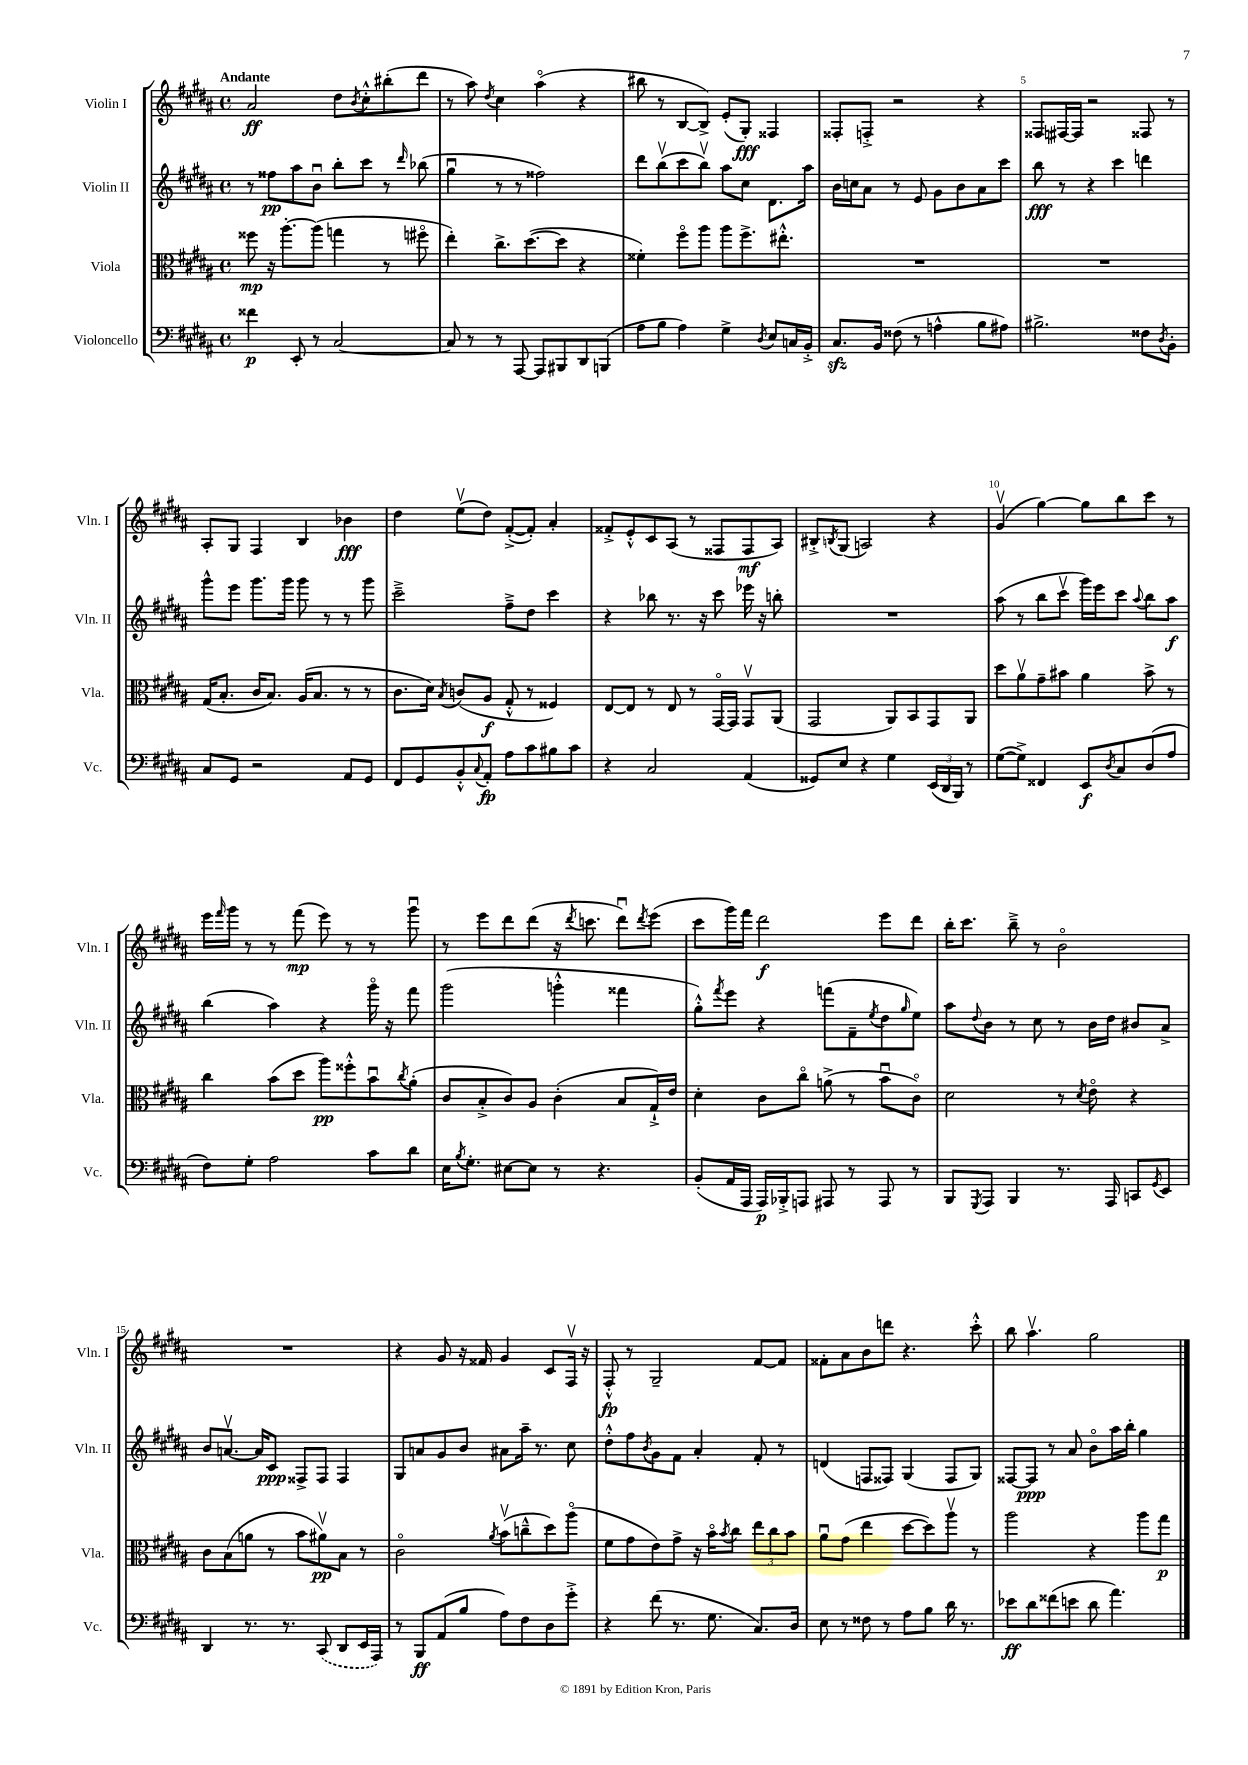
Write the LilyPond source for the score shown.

<<
\new StaffGroup <<
\new Staff = "s0" \with { instrumentName = "Violin I" shortInstrumentName = "Vln. I" } {
    \clef treble \key b \major \defaultTimeSignature \time 4/4 \tempo "Andante"
    ais'2\ff dis''8 \acciaccatura { b'8 } cis''8-.-^ bis''8-.( dis'''8 |
    r8 ais''8) \acciaccatura { dis''8 } cis''4 ais''4\flageolet( r4 |
    bis''8 r8 b8~ b8->) e'8-.( gis8-.\fff) fisis4 |
    fisis8-. f8-.-> r2 r4 |
    fisis8 fis16~ fis16 r2 fisis8 r8 |
    ais8-. gis8 fis4 b4 bes'4\fff |
    dis''4 e''8\upbow( dis''8) fis'8~-.->( fis'8-.) ais'4-. |
    fisis'8-.-> e'8-.-^ cis'8 ais8( r8 fisis8 fisis8\mf ais8) |
    bis8-.-> \acciaccatura { b8 } gis8( a2) r4 |
    gis'4\upbow( gis''4~) gis''8 b''8 cis'''8 r8 |
    e'''16 \grace { fis'''16 } gis'''16 r8 r8 fis'''8\mp( e'''8) r8 r8 gis'''8\downbow |
    r8 e'''8 dis'''8 dis'''8( r16 \acciaccatura { dis'''8 } c'''8. dis'''8\downbow) \acciaccatura { dis'''8 } e'''8( |
    cis'''8 gis'''16) fis'''16 dis'''2\f e'''8 dis'''8 |
    b''16-. cis'''8. b''8---> r8 b'2\flageolet |
    R1 |
    r4 gis'8 r16 fisis'16 gis'4 cis'8 fis16\upbow r16 |
    fis8-.-^\fp r8 gis2-- fis'8~ fis'8 |
    fisis'8-. ais'8 b'8 d'''8 r4. cis'''8-.-^ |
    b''8 ais''4.\upbow gis''2 \bar "|." |
}
\new Staff = "s1" \with { instrumentName = "Violin II" shortInstrumentName = "Vln. II" } {
    \clef treble \key b \major \defaultTimeSignature \time 4/4
    r8 fisis''8\pp ais''8 b'8\downbow b''8-. cis'''8 r8 \grace { dis'''16 } bes''8( |
    gis''4\downbow r8 r8 fisis''2) |
    dis'''8 b''8\upbow( cis'''8 b''8\upbow) ais''8 cis''8 dis'8. ais''16 |
    b'16 c''16 ais'8 r8 e'8 gis'8 b'8 ais'8 cis'''8 |
    b''8\fff r8 r4 cis'''4 d'''4 |
    gis'''8-^ e'''8 gis'''8. gis'''16 gis'''8 r8 r8 gis'''8 |
    cis'''2---> fis''8---> dis''8 cis'''4 |
    r4 bes''8 r8. r16 cis'''8 ees'''16 r16 b''8-. |
    R1 |
    ais''8( r8 b''8 cis'''8\upbow gis'''16) e'''16 cis'''8 \appoggiatura { ais''8 } b''8 ais''8\f |
    b''4( ais''4) r4 gis'''16\flageolet r16 fis'''8 |
    gis'''2( g'''4-.-^ fisis'''4 |
    gis''8-.-^) \acciaccatura { fis'''8 } e'''8 r4 f'''8( fis'8-- \acciaccatura { e''8 } dis''8 \grace { gis''16 } e''8) |
    ais''8 \appoggiatura { dis''8 } b'8 r8 cis''8 r8 b'16 dis''16 bis'8 ais'8-> |
    b'8 a'8.~\upbow a'16 cis'8\ppp fisis8-> fisis8 fisis4 |
    gis8 a'8 gis'8 b'8 ais'8 ais''16-- r8. cis''8 |
    dis''8-.-^ fis''8 \acciaccatura { b'8 } gis'8 fis'8 ais'4-. fis'8-. r8 |
    d'4( f8 fisis8) gis4( fisis8 gis8) |
    fisis8~ fisis8\ppp r8 ais'8 b'8\flageolet ais''16 b''16-. gis''4 \bar "|." |
}
\new Staff = "s2" \with { instrumentName = "Viola" shortInstrumentName = "Vla." } {
    \clef alto \key b \major \defaultTimeSignature \time 4/4
    fisis''8\mp r16 ais''8.~-. ais''8( g''4 r8 fis''8\flageolet |
    e''4-.) cis''8.-> dis''8.~( dis''8 r4 |
    fisis'4-.) fis''8\flageolet ais''8 ais''8 fis''8.-> eis''8.-.-^ |
    R1 |
    R1 |
    gis16( b8.-. cis'16 b8.) ais16( b8. r8 r8 |
    cis'8. dis'16) \acciaccatura { b8 } c'8( ais8\f gis8-.-^ r8 fisis4) |
    e8~ e8 r8 e8 r8 gis,16~\flageolet gis,16 gis,8\upbow ais,8( |
    gis,2 ais,8) b,8 gis,8 ais,8 |
    dis''8 ais'8\upbow gis'8-- bis'8 ais'4 bis'8-> r8 |
    cis''4 b'8( dis''8 ais''8\pp) fisis''8-.-^ b'8\downbow \acciaccatura { cis''8 } ais'8-.( |
    cis'8 b8-.-> cis'8) ais8 cis'4-.( b8 gis16-!->) e'16 |
    dis'4-. cis'8 cis''8\flageolet a'8->( r8 b'8\downbow cis'8\flageolet) |
    dis'2 r8 \acciaccatura { dis'8 } e'8\flageolet r4 |
    cis'8 b8( a'8 r8 b'8 ais'8\upbow\pp) b8 r8 |
    cis'2\flageolet \acciaccatura { ais'8 } b'8\upbow( c''8---^ dis''8) ais''8\flageolet( |
    fis'8 gis'8 e'8) gis'8-> r16 b'16\flageolet \acciaccatura { b'8 } cis''8 \tuplet 3/2 { e''8 cis''8 b'8 } |
    ais'8\downbow gis'8( e''4 dis''8~ dis''8) ais''8\upbow r8 |
    ais''2 r4 ais''8 gis''8\p \bar "|." |
}
\new Staff = "s3" \with { instrumentName = "Violoncello" shortInstrumentName = "Vc." } {
    \clef bass \key b \major \defaultTimeSignature \time 4/4
    fisis'4\p e,8-. r8 cis2~ |
    cis8 r8 r8 ais,,8~ ais,,8 bis,,8 dis,8 b,,8( |
    ais8 b8 ais4) gis4-> \acciaccatura { dis8 } e8 c16 b,16-.-> |
    cis8.\sfz b,16 fisis8( r8 a4-^ b8 ais8) |
    bis2.-> fisis8 \acciaccatura { dis8 } b,8-. |
    cis8 gis,8 r2 ais,8 gis,8 |
    fis,8 gis,8 b,8-.-^ \appoggiatura { cis8 } ais,8-.\fp ais8 cis'8 bis8 cis'8 |
    r4 cis2 ais,4( |
    gisis,8) e8 r4 gis4 \tuplet 3/2 { e,16( dis,16 b,,16) } r8 |
    gis8~( gis8->) fisis,4 e,8\f \acciaccatura { dis8 } cis8 dis8( ais8 |
    fis8) gis8-. ais2 cis'8 dis'8 |
    e16 \acciaccatura { b8 } gis8.-. eis8~ eis8 r8 r4. |
    b,8-.( ais,16 ais,,16 ais,,16\p) bes,,16-.-> a,,8 ais,,8 r8 ais,,8 r8 |
    b,,8 \acciaccatura { gis,,8 } ais,,8 b,,4 r8. ais,,16 c,8 \acciaccatura { gis,8 } e,8 |
    dis,4 r8. r8. \once \slurDashed cis,8( dis,8 e,16 ais,,16) |
    r8 b,,8\ff ais,8( b8 ais8) fis8 dis8 gis'8-.-> |
    r4 fis'8( r8. gis8. cis8.) dis16 |
    e8 r8 fisis8 r8 ais8 b8 dis'16 r8. |
    ees'8\ff dis'8 fisis'8( e'8 dis'8 ais'4.) \bar "|." |
}
>>
>>
\layout { \context { \Score \override BarNumber.break-visibility = ##(#f #t #t) barNumberVisibility = #(every-nth-bar-number-visible 5) } }
